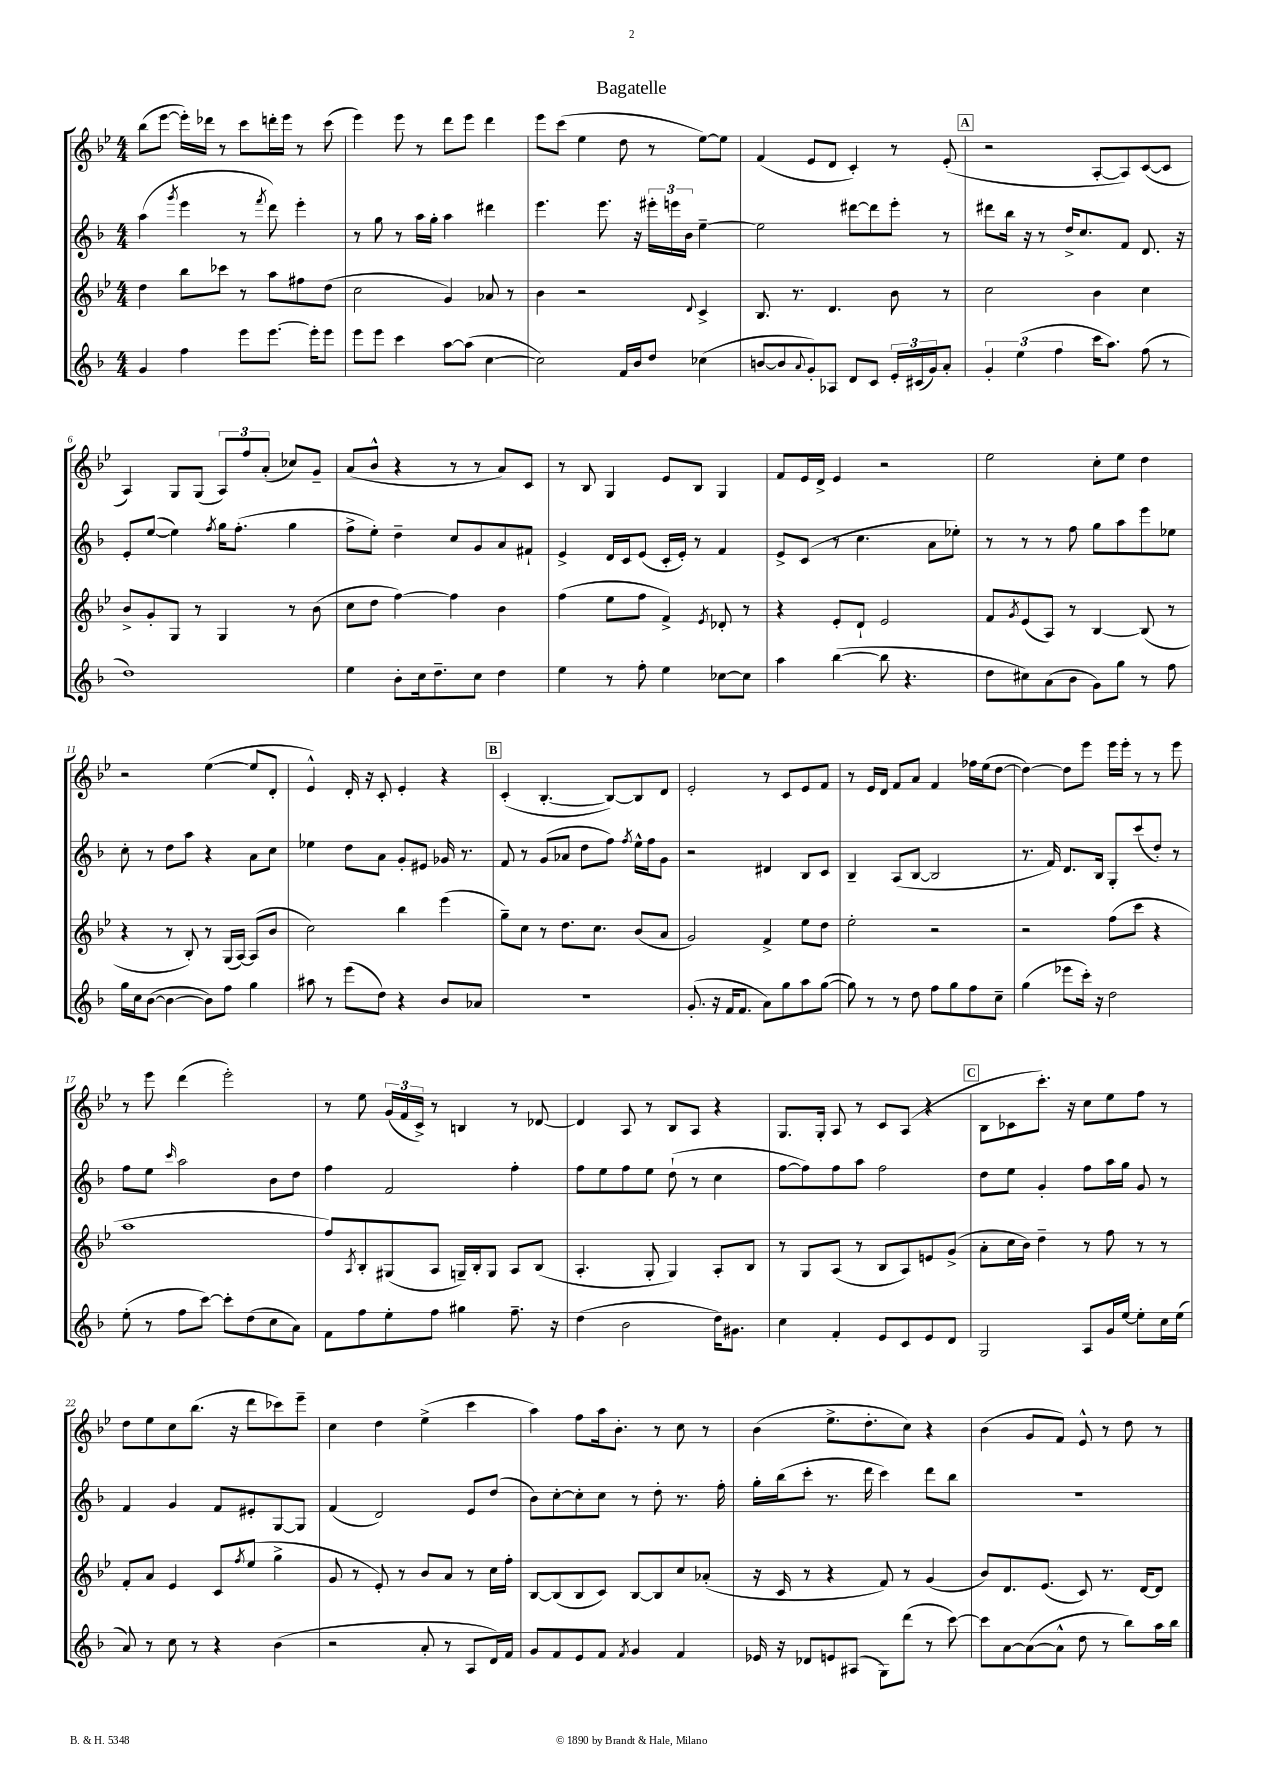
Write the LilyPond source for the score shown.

\header { title = "Bagatelle" }
<<
\new StaffGroup <<
\new Staff = "s0" {
    \clef treble \key bes \major \numericTimeSignature \time 4/4
    bes''8( ees'''8~ ees'''16-.) des'''16 r8 c'''8 d'''16-. ees'''16 r8 c'''8( |
    ees'''4) ees'''8 r8 d'''8 ees'''8 d'''4 |
    ees'''8 c'''8( ees''4 d''8 r8 ees''8~) ees''8 |
    f'4( ees'8 d'8 c'4-.) r8 ees'8-.( |
    \mark \markup { \box "A" } r2 a8~-. a8) c'8~( c'8 |
    a4) g8 g8( \tuplet 3/2 { a8) f''8 a'8-.( } ces''8) g'8-- |
    a'8( bes'8-^ r4 r8 r8 a'8) c'8 |
    r8 bes8 g4 ees'8 bes8 g4 |
    f'8 ees'16 d'16-> ees'4 r2 |
    ees''2 c''8-. ees''8 d''4 |
    r2 ees''4~( ees''8 d'8-. |
    ees'4-^) d'16-. r16 c'8-. ees'4-. r4 |
    \mark \markup { \box "B" } c'4-.( bes4.~-. bes8~) bes8 d'8 |
    ees'2-. r8 c'8 ees'8 f'8 |
    r8 ees'16 d'16 f'8 a'8 f'4 fes''16 ees''16( d''8~ |
    d''4~) d''8 ees'''8 ees'''16 ees'''16-. r8 r8 ees'''8 |
    r8 ees'''8 d'''4( ees'''2-.) |
    r8 ees''8 \tuplet 3/2 { g'16( f'16 c'16->) } r8 b4 r8 des'8~ |
    des'4 a8 r8 bes8 a8 r4 |
    g8. g16-. a8 r8 c'8 a8( r4 |
    \mark \markup { \box "C" } bes8 ces'8 c'''8.-.) r16 c''8 ees''8 f''8 r8 |
    d''8 ees''8 c''8 bes''8.( r16 d'''8 ces'''8) ees'''8-- |
    c''4 d''4 ees''4->( c'''4 |
    a''4) f''8 a''16 bes'8.-. r8 c''8 r8 |
    bes'4( ees''8.-> d''8.-. c''8) r4 |
    bes'4( g'8 f'8) ees'8-^ r8 d''8 r8 \bar "|." |
}
\new Staff = "s1" {
    \clef treble \key f \major \numericTimeSignature \time 4/4
    a''4( \acciaccatura { g'''8 } e'''4 r8 \acciaccatura { f'''8 } d'''8) e'''4-. |
    r8 g''8 r8 a''16 g''16-. a''4 dis'''4 |
    e'''4. e'''8. r16 \tuplet 3/2 { eis'''16-. e'''16 bes'16 } e''4~-- |
    e''2 dis'''8~ dis'''8 e'''8-. r8 |
    \mark \markup { \box "A" } dis'''8 bes''16 r16 r8 d''16-> c''8. f'8 d'8. r16 |
    e'8-. e''8~( e''4) \acciaccatura { f''8 } g''16 f''8.-.( g''4 |
    f''8-> e''8-.) d''4-- c''8 g'8 a'8 fis'8-! |
    e'4-> d'16 c'16 e'8( c'16-. e'16-.) r8 f'4 |
    e'8-> c'8( r8 c''4. a'8 ees''8-.) |
    r8 r8 r8 f''8 g''8 a''8 e'''8 ees''8 |
    c''8-. r8 d''8 a''8 r4 a'8 c''8 |
    ees''4 d''8 a'8 g'8-. eis'8 ges'16 r8. |
    \mark \markup { \box "B" } f'8 r8 g'8( aes'8 d''8 f''8) \acciaccatura { f''8 } e''16-^ f''16 g'8 |
    r2 dis'4 bes8 c'8 |
    bes4-- a8( bes8~ bes2 |
    r8. f'16) d'8. bes16 g8-. c'''8( d''8-.) r8 |
    f''8 e''8 \grace { c'''16 } a''2 bes'8 d''8 |
    f''4 f'2 f''4-. |
    f''8 e''8 f''8 e''8 d''8-!( r8 c''4 |
    f''8~ f''8) f''8 a''8 f''2 |
    \mark \markup { \box "C" } d''8 e''8 g'4-. f''8 a''16 g''16 g'8 r8 |
    f'4 g'4 f'8 eis'8-. g8~ g8 |
    f'4( d'2) e'8 d''8( |
    bes'8) c''8~-. c''8-. c''8 r8 d''8-. r8. f''16-. |
    g''16-. bes''16( c'''8-. r8. d'''16 c'''4) d'''8 bes''8 |
    R1 \bar "|." |
}
\new Staff = "s2" {
    \clef treble \key bes \major \numericTimeSignature \time 4/4
    d''4 bes''8 ces'''8 r8 a''8 fis''8 d''8( |
    c''2 g'4) aes'8 r8 |
    bes'4 r2 \appoggiatura { d'8 } c'4-> |
    bes8. r8. d'4. bes'8 r8 |
    \mark \markup { \box "A" } c''2 bes'4 c''4 |
    bes'8-> g'8-. g8 r8 g4 r8 bes'8( |
    c''8 d''8 f''4~) f''4 bes'4 |
    f''4( ees''8 f''8 f'4->) \acciaccatura { ees'8 } des'8-. r8 |
    r4 ees'8-. d'8-! ees'2 |
    f'8 \acciaccatura { g'8 } ees'8( a8) r8 bes4~ bes8( r8 |
    r4 r8 bes8-.) r8 g16( a16~) a8( bes'8 |
    c''2) bes''4 ees'''4( |
    \mark \markup { \box "B" } g''8--) c''8 r8 d''8. c''8. bes'8( a'8 |
    g'2) f'4-> ees''8 d''8 |
    ees''2-. r2 |
    r2 f''8( c'''8 r4 |
    a''1 |
    f''8) \acciaccatura { a8 } bes8-. gis8( a8 g16--) bes16-. g8 a8 bes8( |
    a4.-. g8-. g4) a8-. bes8 |
    r8 g8 a8( r8 bes8 a8) e'8 g'8->( |
    \mark \markup { \box "C" } a'8-. c''16 bes'16) d''4-- r8 f''8 r8 r8 |
    f'8-. a'8 ees'4 c'8 \acciaccatura { f''8 } ees''8( g''4-> |
    g'8 r8 ees'8-.) r8 bes'8 a'8 r8 c''16 f''16-. |
    bes8~ bes8( bes8 c'8) bes8~ bes8 c''8 aes'8-.( |
    r16 c'16 r8 r4 f'8) r8 g'4( |
    bes'8) d'8. ees'8.( c'8) r8. d'16~ d'8 \bar "|." |
}
\new Staff = "s3" {
    \clef treble \key f \major \numericTimeSignature \time 4/4
    g'4 f''4 e'''8 e'''8.~ e'''16-. e'''8 |
    e'''8 e'''8 c'''4 a''8~ a''8( c''4~ |
    c''2) f'16 bes'16 d''8 ces''4( |
    b'8~ b'8 \appoggiatura { a'8 } g'8-.) aes8 d'8 c'8 \tuplet 3/2 { e'16-. cis'16( g'16) } a'8-. |
    \mark \markup { \box "A" } \tuplet 3/2 { g'4-. e''4( f''4 } c'''16 a''8.) f''8( r8 |
    d''1) |
    e''4 bes'8-. c''16 d''8.-- c''8 d''4 |
    e''4 r8 f''8-. e''4 ces''8~ ces''8 |
    a''4 bes''4~( bes''8 r4. |
    d''8 cis''8) a'8( bes'8 g'8) g''8 r8 f''8 |
    g''16 c''16 bes'8~( bes'4~ bes'8) f''8 g''4 |
    ais''8 r8 e'''8( d''8) r4 bes'8 aes'8 |
    \mark \markup { \box "B" } R1 |
    g'8.-.( r16 f'16 f'8. a'8) g''8 a''8 g''8~( |
    g''8) r8 r8 d''8 f''8 g''8 f''8 c''8-- |
    g''4( ees'''8 c'''16-.) r16 d''2 |
    e''8-.( r8 f''8 c'''8~) c'''8-. d''8( c''8 a'8) |
    f'8 f''8 e''8-. f''8 gis''4 f''8.-- r16 |
    d''4( bes'2 d''16) gis'8. |
    c''4 f'4-. e'8 c'8 e'8 d'8 |
    \mark \markup { \box "C" } g2 a8 g'16 e''16~ e''8-. c''16 e''16( |
    a'8) r8 c''8 r8 r4 bes'4( |
    r2 a'8-. r8 a8 d'16) f'16 |
    g'8 f'8 e'8 f'8 \acciaccatura { f'8 } g'4 f'4 |
    ees'16 r16 des'8 e'8 ais8( g8) d'''8( r8 c'''8~) |
    c'''8 a'8~ a'8~( a'8-^ d''8 r8 bes''8) a''16 bes''16 \bar "|." |
}
>>
>>
